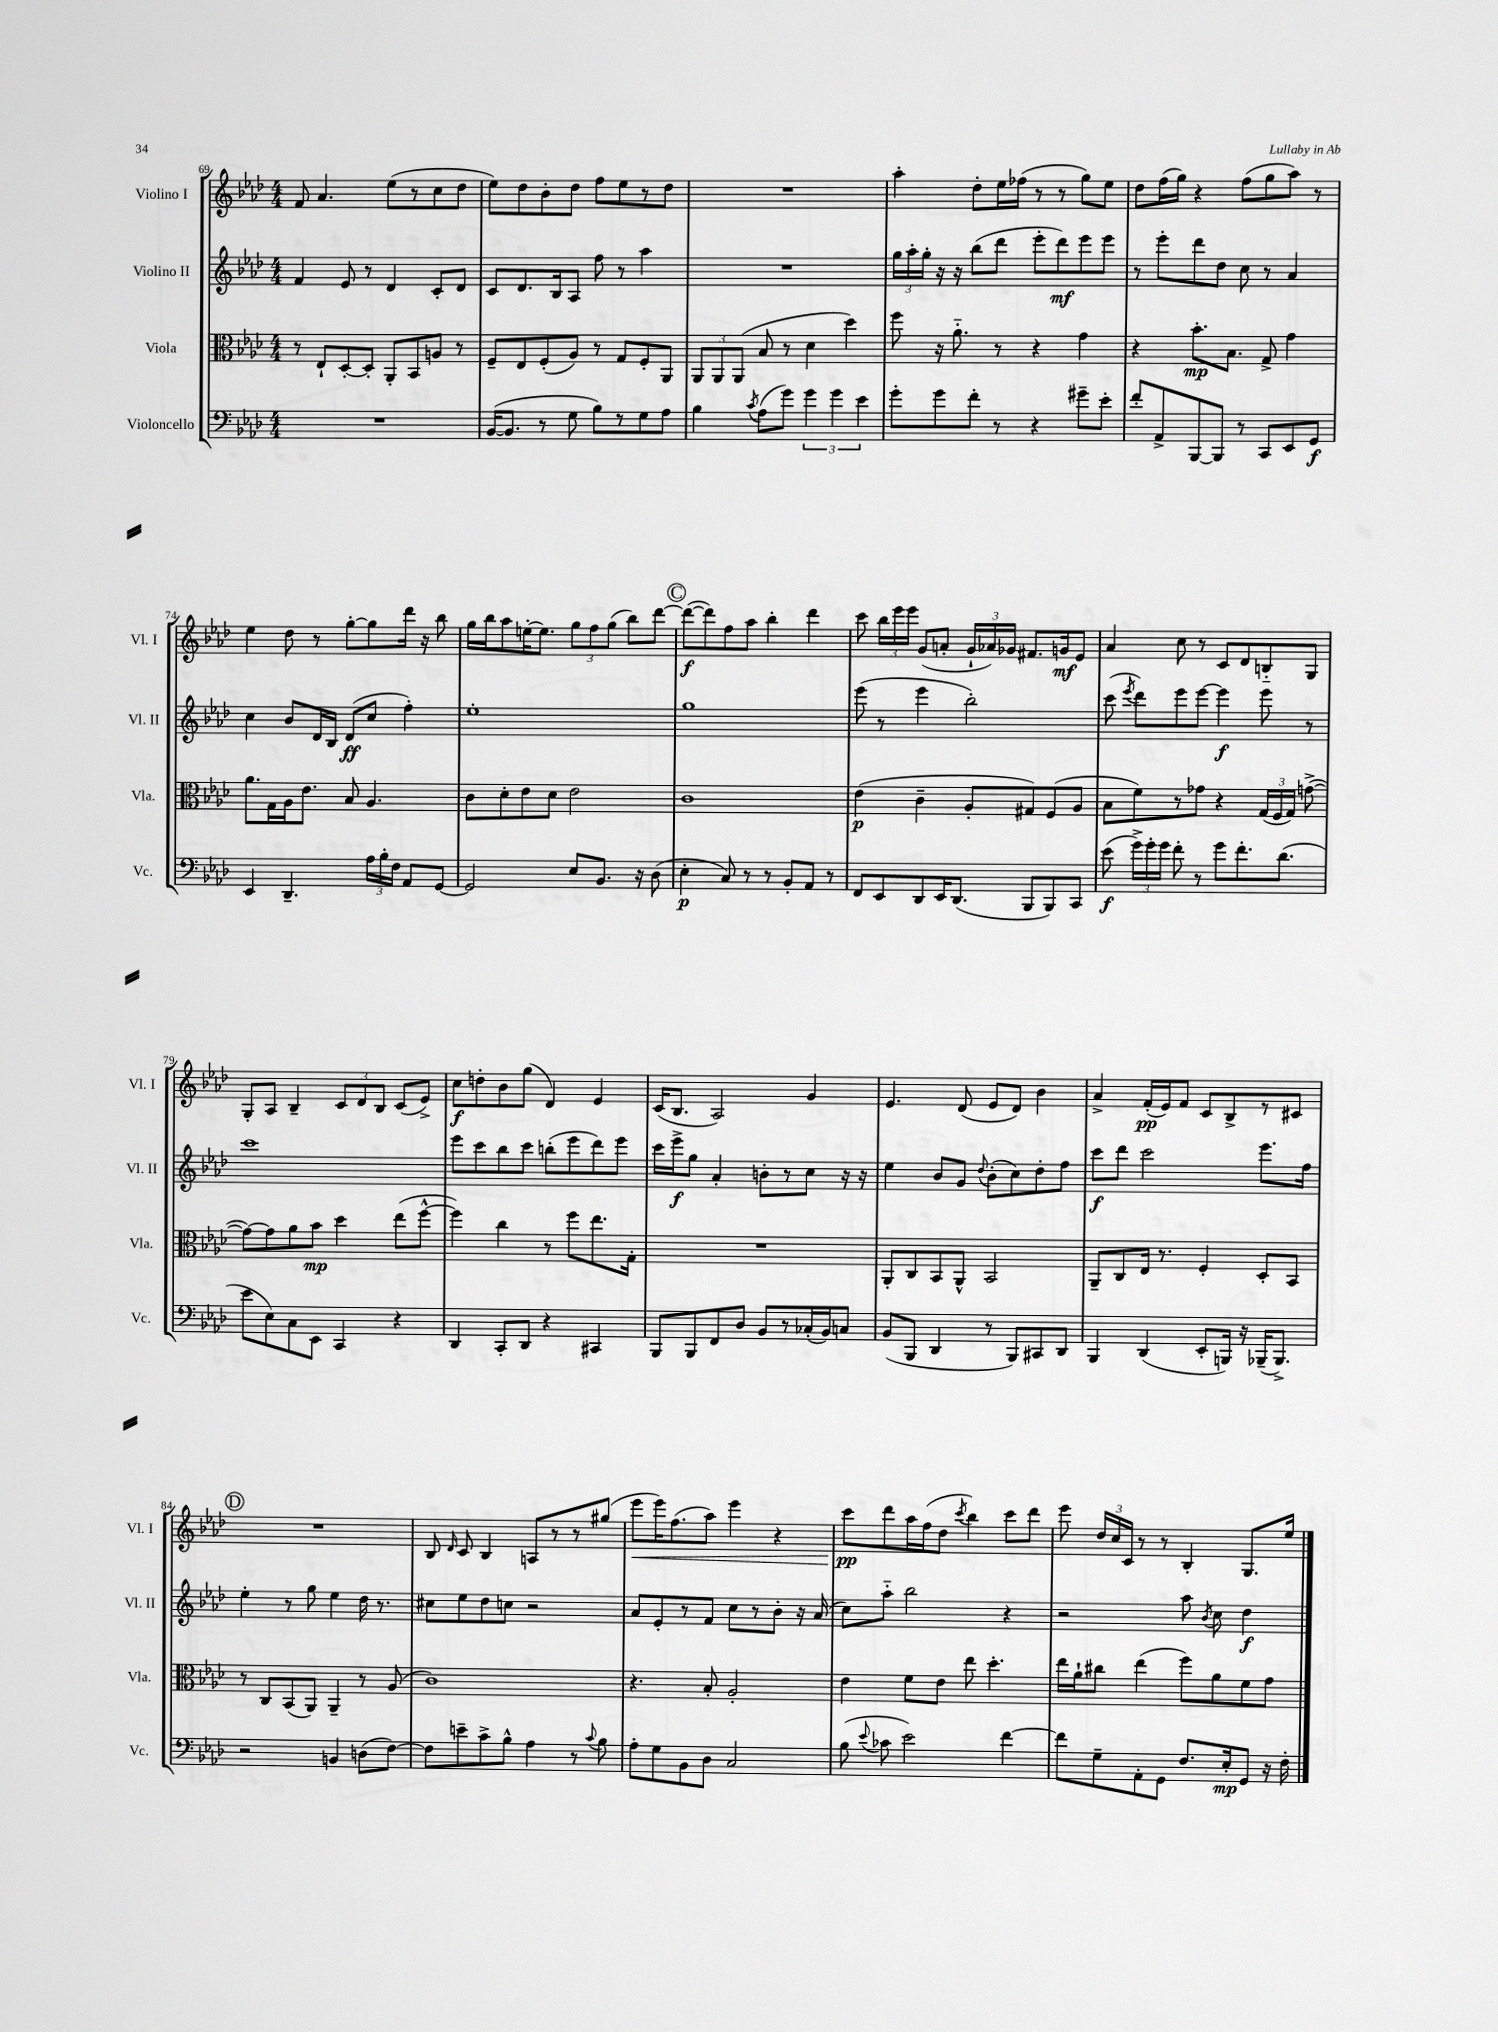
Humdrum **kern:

**kern	**kern	**kern	**kern
*staff4	*staff3	*staff2	*staff1
*clefF4	*clefC3	*clefG2	*clefG2
*k[b-e-a-d-]	*k[b-e-a-d-]	*k[b-e-a-d-]	*k[b-e-a-d-]
*M4/4	*M4/4	*M4/4	*M4/4
1r	8r	4f/	8f/
.	8E-`/L	.	4.a-/
.	[8D-'/	8e-/	.
.	8D-'/]J	8r	.
.	8AA-'/L	4d-/	(8ee-\L
.	8BB-/	.	8r
.	8A/J	8c'/L	8cc\
.	8r	8d-/J	8dd-\J
=	=	=	=
([16BB-/LK	8F~/L	8c/L	8ee-\L)
8.BB-/]J	.	.	.
.	8E-/	8.d-/	8dd-\
8r	(8F'/	.	8b-'\
.	.	16B-/k	.
8G\	8A-/J)	8A-/J	8dd-\J
8B-\L)	8r	8ff\	8ff\L
8r	8G/L	8r	8ee-\
8G\	8F'/	4aa-\	8r
8A-\J	8AA-/J	.	8dd-\J
=	=	=	=
4B-\	12AA-/L	1r	1r
.	12AA-/	.	.
.	(12AA-/J	.	.
8qc/	.	.	.
(8A-\L	8B-/	.	.
8g\J)	8r	.	.
6g\	4d-\	.	.
6g\	.	.	.
.	4dd-\)	.	.
6e-\	.	.	.
=	=	=	=
8g'\L	8ff\	24gg\LL	4aa-'\
.	.	24aa-'\	.
.	.	24gg'\JJ	.
8g\	16r	16r	.
.	8.a-'~\	16r	.
8f'\J	.	(8bb-\L	8dd-'\L
8r	8r	8ddd-\J	16ee-\L
.	.	.	(16ff-\JJ
4r	4r	8eee-'\L	8r
.	.	8ddd-\)	8r
8g#~\L	4g\	8eee-\	8gg\L)
8e-'\J	.	8eee-\J	8ee-\J
=	=	=	=
8f'/L	4r	8r	8dd-\L
8AA-^/	.	8eee-'\L	(16ff\L
.	.	.	16gg\JJ)
[8BBB-/	8.b-'\L	8ddd-\	4r
8BBB-/]J	.	8dd-\J	.
.	8.B-\J	.	.
8r	.	8cc\	(8ff\L
8CC/L	8G^/	8r	8gg\
8EE-/	4g\	4a-/	8aa-\J)
8GG/J	.	.	8r
=	=	=	=
4EE-/	8.a-\L	4cc\	4ee-\
.	16G\L	.	.
4.DD-~/	16A-\J	8b-/L	8dd-\
.	8.e-\J	.	.
.	.	16d-/L	8r
.	.	16B-/JJ	.
.	8B-/	(8d-/L	[8gg'\L
24A-\LL	4.A-/	8cc/J	8gg\]
24B-'\	.	.	.
24F\JJ	.	.	.
8AA-/L	.	4ff'\)	16ddd-\Jk
.	.	.	16r
[8GG/J	.	.	8bb-\
=	=	=	=
2GG/]	8c\L	1ee-'	16gg\LL
.	.	.	16bb-\J
.	8d-'\	.	8aa-\
.	8e-\	.	[16ee'\K
.	.	.	8.ee\]J
.	8d-\J	.	.
8E-/L	2e-\	.	12gg\L
.	.	.	12ff\
8.BB-/J	.	.	.
.	.	.	(12gg\J
.	.	.	8bb-\L)
16r	.	.	.
(8D-\	.	.	[8ddd-\J
=	=	=	=
4E-'\	1c	1gg	(8ddd-\_L
.	.	.	8ddd-\])
8C/)	.	.	8ff\
8r	.	.	8aa-\J
8r	.	.	4bb-'\
8BB-'/L	.	.	.
8AA-/J	.	.	4ddd-\
8r	.	.	.
=	=	=	=
8FF/L	(4e-\	(8eee-\	8ccc\
8EE-/	.	8r	24bb-\LL
.	.	.	24eee-\
.	.	.	24eee-\JJ
8DD-/	4c~\	4eee-\	(8g/L
16EE-/K	.	.	8a'/J
(8.DD-/J	.	.	.
.	8A-'/L	2bb-'\)	24g`/LL
.	.	.	24a-/)
.	.	.	24g-/JJ
8BBB-/L	8G#/)	.	8.f#/L
8BBB-/)	(8F/	.	.
.	.	.	16g/k
8CC/J	8A-/J	.	8e-/J
=	=	=	=
(8e-\	8B-\L	(8ccc\	4a-/
.	.	8qeee-/	.
24g^\LL)	8f\)	8ddd-\L)	.
24g'\	.	.	.
24g\JJ	.	.	.
8f'\	8r	8eee-\	8cc\
8r	8g-\J	[8eee-\J	8r
8g\L	4r	4eee-\]	8c/L
8.f'\	.	.	8d-/
.	(24G/LL	8eee-\	8B'~/
.	24F/	.	.
(8.d-\J	.	.	.
.	24G/JJ)	.	.
.	([8g^\	8r	8G/J
=	=	=	=
8e-\L	8g\_L)	1ccc	8G'/L
8E-\)	8g\]	.	8A-/J
8C\	8a-\	.	4B-~/
8EE-\J	8b-\J	.	.
4CC/	4dd-\	.	12c/L
.	.	.	12d-/
.	.	.	12B-/J
4r	(8ee-\L	.	(8c/L
.	[8ff^^\J	.	8e-^/J)
=	=	=	=
4DD-/	4ff\])	8eee-\L	8cc\L
.	.	8ccc\	8dd'\
8CC'/L	4cc\	8bb-\	8b-\
8DD-/J	.	8ccc\J	(8gg\J
4r	8r	(8bb'\L	4d-/)
.	8ff\L	8eee-\	.
4CC#/	8.ee-\	8ddd-\)	4e-/
.	.	8eee-\J	.
.	16G'\Jk	.	.
=	=	=	=
8BBB-/L	1r	16ccc\LL	(16c/LK
.	.	16eee-^\J	8.B-/J
8BBB-/	.	8gg\J	.
8FF/	.	4a-'/	2A-/)
8D-/J	.	.	.
8BB-/L	.	8b'\L	.
8r	.	8r	.
(16C-'/L	.	8cc\J	4g/
16BB-/J)	.	.	.
8C/J	.	16r	.
.	.	16r	.
=	=	=	=
(8BB-/L	8AA-'/L	4ee-\	4.e-/
8BBB-/J	8C/	.	.
4DD-/	8BB-/	8b-/L	.
.	8AA-^^/J	8g/J	(8d-/
.	.	8qqdd-/	.
8r	2BB-/	(8b-'\L	8e-/L
8BBB-/L)	.	8cc\)	8d-/J)
8CC#/	.	8dd-'\	4b-\
8DD-/J	.	8ff\J	.
=	=	=	=
4BBB-/	8AA-~/L	8ccc\L	4a-^/
.	8C/	8ddd-\J	.
(4DD-/	16E-/Jk	2ccc\	(16f'/LL
.	8.r	.	16e-/J)
.	.	.	8f/J
8EE-'/L	4F'/	.	8c/L
16BBB/Jk)	.	.	8B-^/
16r	.	.	.
(16BBB-~/LK	8D-'/L	8.eee-\L	8r
8.BBB-^/J)	.	.	.
.	8BB-/J	.	8c#/J
.	.	16ff\Jk	.
=	=	=	=
2r	8r	4ee-'\	1r
.	8C/L	.	.
.	(8BB-/	8r	.
.	8AA-/J)	8gg\	.
4BB/	4AA-~/	4ee-\	.
(8D\L	8r	16dd-\	.
.	.	8.r	.
[8F\J)	(8A-/	.	.
=	=	=	=
8F\]L	1c)	8cc#\L	8B-/
.	.	.	16qqd-/
8e~\	.	8ee-\	8c/
8c^\	.	8dd-\	4B-/
8B-^^\J	.	8cc\J	.
4A-\	.	2r	8A/L
.	.	.	8r
8r	.	.	8r
8qqc/	.	.	.
8B-\	.	.	(8gg#/J
=	=	=	=
8A-'\L	4.r	8a-/L	8eee-\L
8G\	.	8e-'/	16eee-\K)
.	.	.	(8.ff\
8BB-\	.	8r	.
8D-\J	8B-'/	8f/J	8aa-\J)
2C/	2A-'/	8cc\L	4eee-\
.	.	8r	.
.	.	8b-'\J	4r
.	.	16r	.
.	.	(16a-/	.
=	=	=	=
(8B-\	4e-\	8cc\L)	8ccc\L
8qqe-/	.	.	.
8c-\	.	8aa-'~\J	8ddd-\
2e-\)	8f\L	2bb-\	16aa-\L
.	.	.	(16ff\J
.	8e-\J	.	8dd-\J
.	.	.	8qccc/
.	8ee-\	.	4bb-\)
.	4.dd-'\	.	.
[4f\	.	4r	8ccc\L
.	.	.	8ddd-\J
=	=	=	=
8f\]L	16ee-\LL	2r	8eee-\
.	16a-`\J	.	.
8G~\	8cc#\J	.	24dd-/LL
.	.	.	24cc/
.	.	.	24c/JJ
8AA-'\	(4ee-\	.	8r
8GG\J	.	.	8r
8.F/L	8ff\L)	8aa-\	4B-'/
.	.	8qb-/	.
.	8a-\	8cc\	.
16E-'/k	.	.	.
8GG/J	8f\	4dd-\	8.G/L
16r	8g\J	.	.
16F'\	.	.	16ee-/Jk
==	==	==	==
*-	*-	*-	*-
